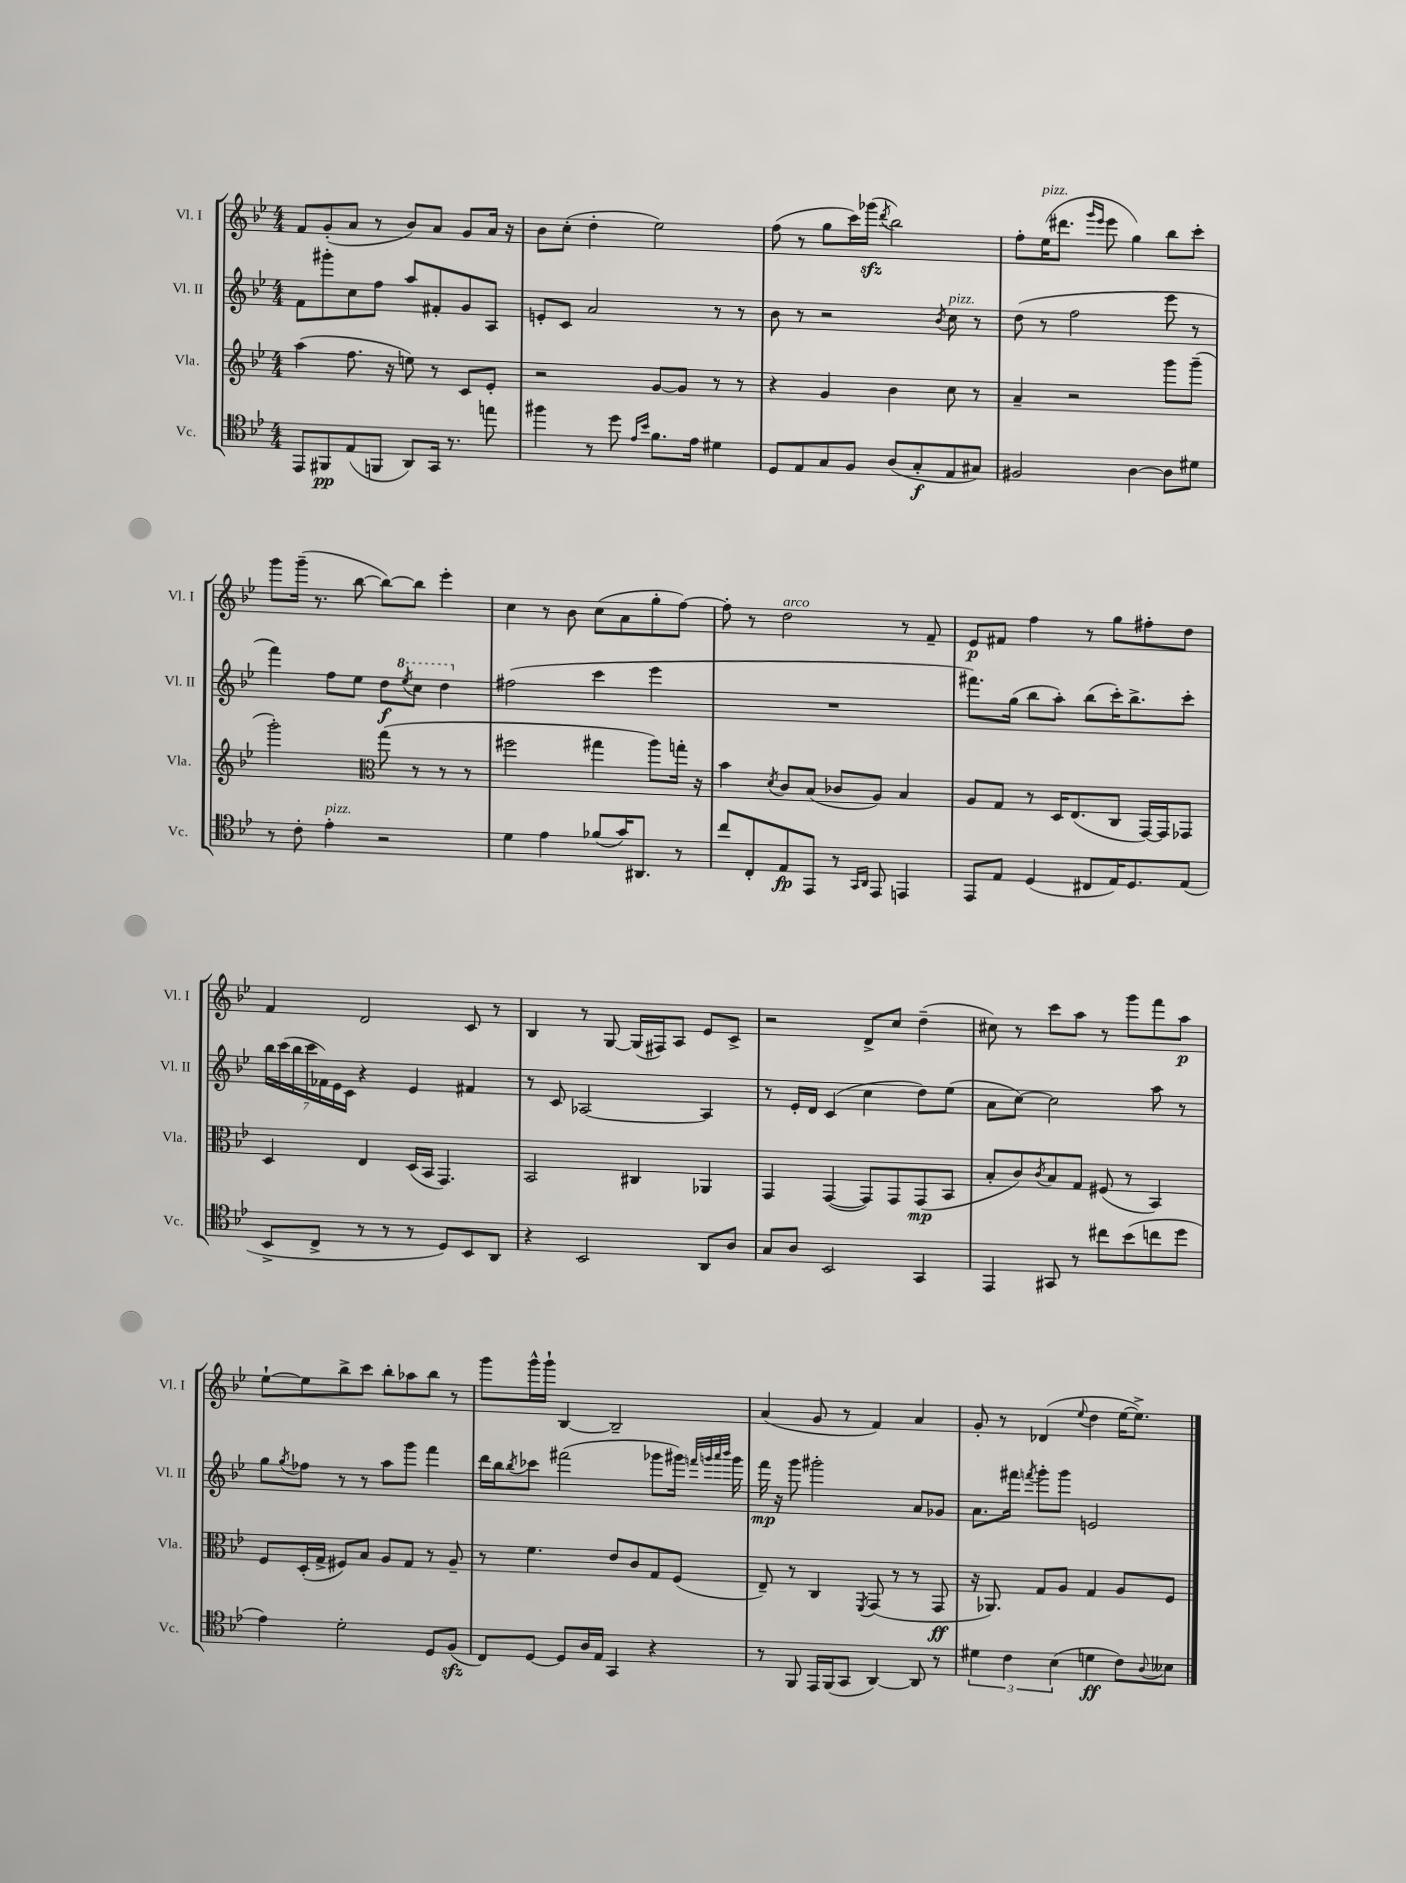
<<
\new StaffGroup <<
\new Staff = "s0" \with { instrumentName = "Vl. I" shortInstrumentName = "Vl. I" } {
    \clef treble \key bes \major \numericTimeSignature \time 4/4
    f'8 g'8-.( a'8 r8 bes'8) a'8 g'8 a'16 r16 |
    bes'8 c''8-.( d''4-. ees''2) |
    f''8( r8 g''8 c'''16) ges'''16\sfz( \acciaccatura { d'''8 } bes''2) |
    f''8-. ees''16^\markup { \italic "pizz." }( dis'''8. \grace { g'''16 ees'''16 } ees'''8 g''4) bes''8 c'''8-. |
    g'''8 g'''16--( r8. bes''8~ bes''8~) bes''8 ees'''4-. |
    c''4 r8 bes'8 c''8( a'8 g''8-. f''8~) |
    f''8-. r8 d''2^\markup { \italic "arco" } r8 f'8-- |
    ees'8\p fis'8 f''4 r8 g''8 fis''8-. d''8 |
    f'4 d'2 c'8 r8 |
    bes4 r8 g8~ g16( fis16) a8 ees'8 c'8-> |
    r2 d'8-> c''8 d''4--( |
    cis''8) r8 c'''8 a''8 r8 g'''8 f'''8 a''8\p |
    ees''8~-! ees''8 bes''8-> c'''8 bes''8-. aes''8 bes''8 r8 |
    g'''8 g'''16-^ g'''16-! bes4~ bes2-- |
    a'4( g'8 r8 f'4) a'4 |
    g'8-. r8 des'4( \appoggiatura { ees''8 } d''4 ees''16~ ees''8.->) \bar "|." |
}
\new Staff = "s1" \with { instrumentName = "Vl. II" shortInstrumentName = "Vl. II" } {
    \clef treble \key bes \major \numericTimeSignature \time 4/4
    f'8 gis'''8-. c''8 f''8 a''8 fis'8-. g'8 a8 |
    e'8-. c'8 a'2 r8 r8 |
    bes'8 r8 r2 \acciaccatura { bes'8 } c''8^\markup { \italic "pizz." } r8 |
    d''8( r8 f''2 ees'''8 r8 |
    f'''4) f''8 ees''8 d''8\f \ottava #1 \acciaccatura { ees'''8 } c'''8 d'''4 \ottava #0 |
    fis''2( c'''4 ees'''4 |
    R1 |
    fis'''8.) g''16( bes''8 a''8-.) bes''8( c'''16-.) bes''8.-> c'''8-. |
    \tuplet 7/4 { bes''16 c'''16( bes''16 c'''16 fes'16) ees'16 c'16 } r4 ees'4 fis'4 |
    r8 c'8 aes2~ aes4 |
    r8 ees'16-. d'16 c'4( c''4 d''8) ees''8( |
    a'8 c''8~) c''2 a''8 r8 |
    g''8 \acciaccatura { g''8 } fes''8 r8 r8 a''8 g'''8 f'''4 |
    d'''16 bes''16 \acciaccatura { bes''8 } ces'''8 fis'''2( ges'''8 gis'''16) \grace { f'''32 g'''32 a'''32 bes'''32 } g'''16 |
    f'''16\mp r16 g'''8 gis'''2-. a'8 ges'8 |
    a'8. fis'''16 \acciaccatura { f'''8 } g'''8-. g'''8 e'2 \bar "|." |
}
\new Staff = "s2" \with { instrumentName = "Vla." shortInstrumentName = "Vla." } {
    \clef treble \key bes \major \numericTimeSignature \time 4/4
    a''4( f''8. r16 e''8) r8 c'8 ees'8-. |
    r2 g'8~ g'8 r8 r8 |
    r4 g'4 bes'4 c''8 r8 |
    a'4-- r2 g'''8 g'''8--( |
    g'''2-.) \clef alto g''8( r8 r8 r8 |
    fis''2 gis''4 a''8) g''16-. r16 |
    bes'4 \acciaccatura { d'8 } c'8 bes8( ces'8 a8) bes4 |
    a8 g8 r8 d16 ees8.( c8 g,16~) g,16 ges,8 |
    d4 ees4 d16( bes,16 g,4.) |
    bes,2 cis4 aes,4 |
    g,4 g,4~( g,8) g,8 g,8\mp( bes,8 |
    bes8-. c'8) \acciaccatura { c'8 } bes8 g8 fis8( r8 bes,4) |
    f8 d16-.( g16-> fis8) bes8 a8 g8 r8 a8-- |
    r8 f'4. ees'8 c'8 g8 f8( |
    ees8--) r8 c4 \acciaccatura { f,8 } g,8( r8 r8 g,8\ff |
    r16 aes,8.) g8 a8 g4 a8 f8 \bar "|." |
}
\new Staff = "s3" \with { instrumentName = "Vc." shortInstrumentName = "Vc." } {
    \clef tenor \key bes \major \numericTimeSignature \time 4/4
    ees,8 fis,8\pp ees8( f,8 a,8) g,16 r8. e''8 |
    fis''4 r8 d''8 \grace { ees'16 bes'16 } f'8. ees'16 dis'4 |
    d8 ees8 g8 f8 a8( g8-.\f ees8 gis8) |
    fis2 a4~ a8 dis'8 |
    r8 c'8-. ees'4-.^\markup { \italic "pizz." } r2 |
    d'4 ees'4 fes'8( g'16) ais,8. r8 |
    c''8 c8-. ees8\fp ees,8 r8 \grace { g,16 a,16 } ees,8 e,4 |
    ees,8 ees8 d4( cis8 ees16) d8. ees8( |
    bes,8-> c8-> r8 r8 r8 d8) bes,8 a,8 |
    r4 bes,2 a,8 a8 |
    g8 a8 bes,2 g,4 |
    ees,4 gis,8 r8 cis''8 bes'8( c''8 d''8 |
    ees'4) d'2-. d8 f8\sfz( |
    c8) d8~ d8 a16 ees16 g,4 r4 |
    r8 f,8 ees,16 f,16( g,8 a,4~) a,8 r8 |
    \tuplet 3/2 { dis'4 c'4 bes4( } d'4\ff c'8) \appoggiatura { a8 } beses8 \bar "|." |
}
>>
>>
\layout { \context { \Score \remove "Bar_number_engraver" } }
